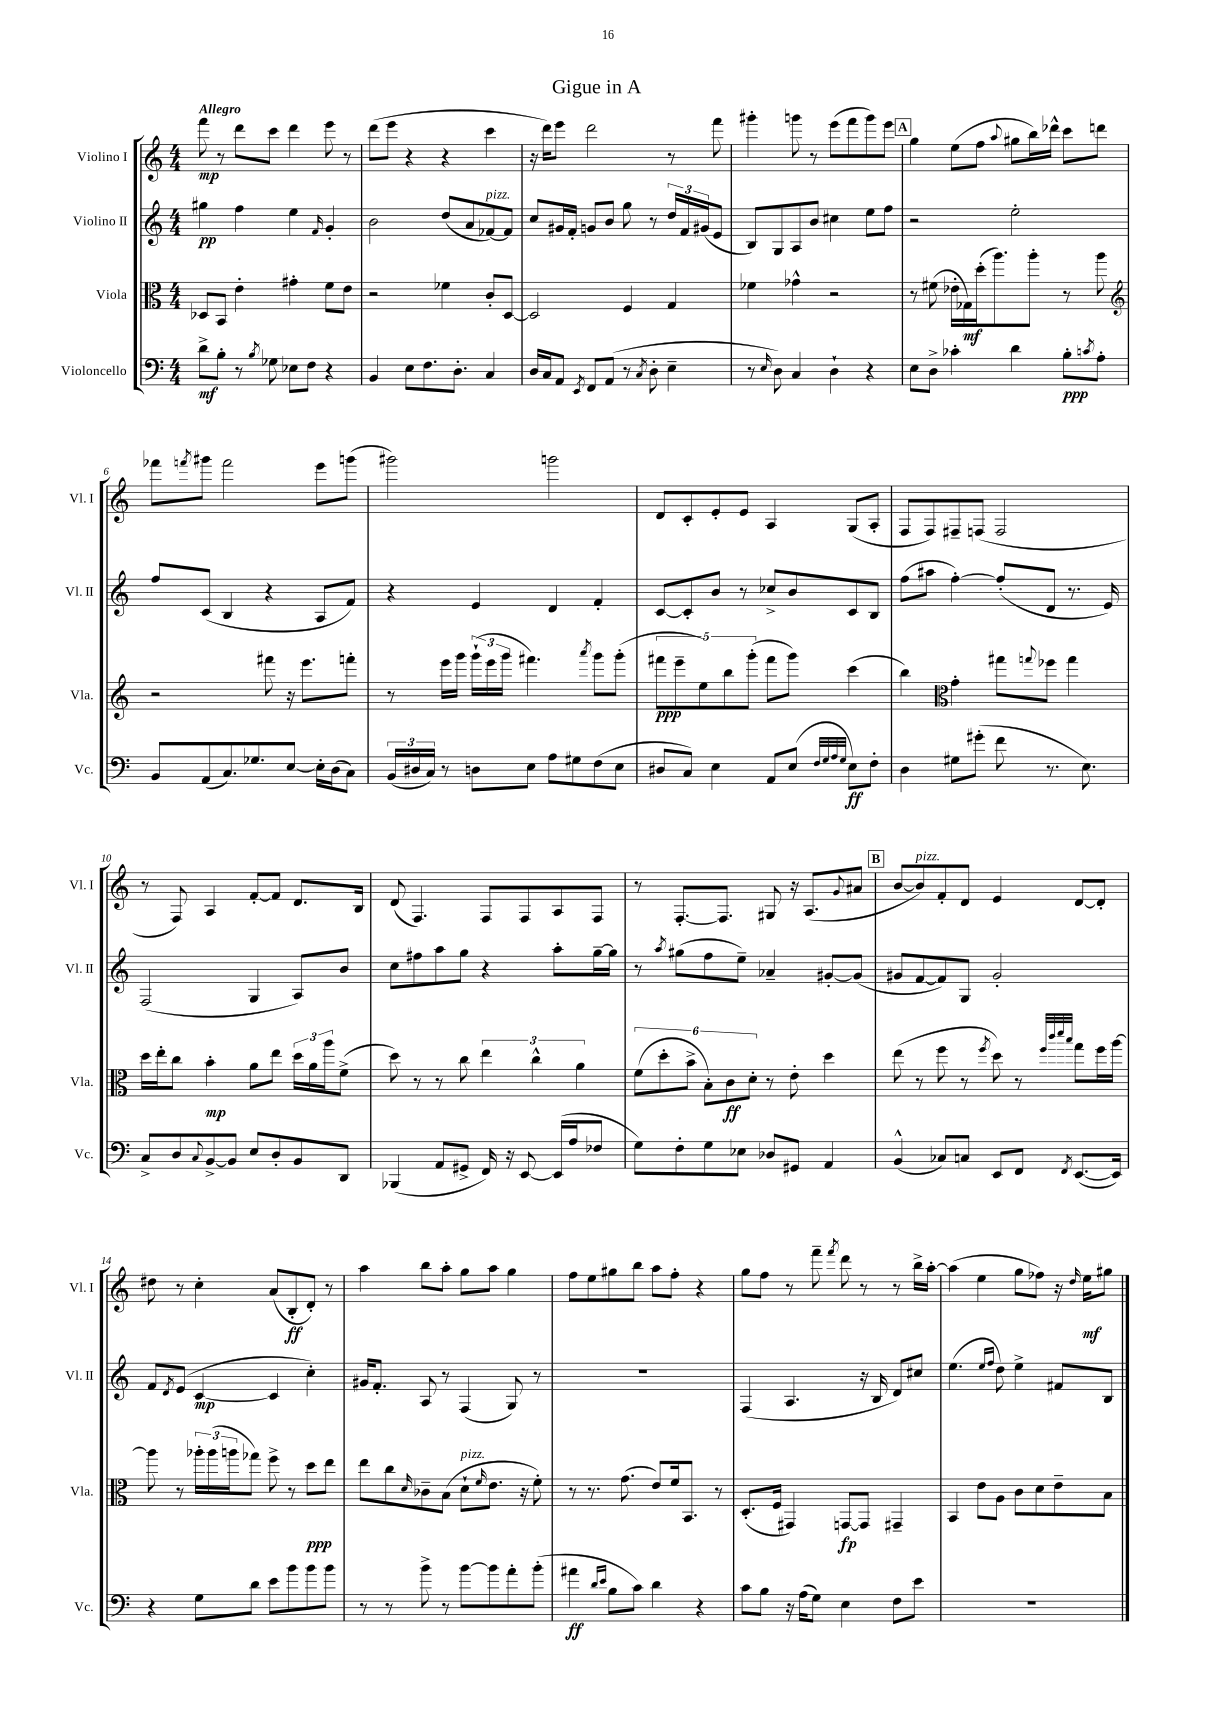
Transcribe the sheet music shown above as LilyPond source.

\header { title = "Gigue in A" }
<<
\new StaffGroup <<
\new Staff = "s0" \with { instrumentName = "Violino I" shortInstrumentName = "Vl. I" } {
    \clef treble \key c \major \numericTimeSignature \time 4/4 \tempo "Allegro"
    f'''8\mp r8 d'''8 c'''8 d'''4 e'''8 r8 |
    d'''8( e'''8 r4 r4 c'''4 |
    r16 d'''16) e'''8 d'''2 r8 f'''8 |
    gis'''4-. g'''8 r8 e'''8( f'''8 g'''8) e'''8 |
    \mark \markup { \box "A" } g''4 e''8( f''8 \appoggiatura { a''8 } gis''8 b''16) des'''16-^ c'''8 d'''8 |
    fes'''8 \acciaccatura { f'''8 } gis'''8 f'''2 e'''8 g'''8( |
    gis'''2) g'''2 |
    d'8 c'8-. e'8-. e'8 a4 g8( a8-. |
    f8 f8) fis8-- f8( f2 |
    r8 f8) a4 f'8~-. f'8 d'8. b16 |
    d'8( f4.) f8 f8 a8 f8 |
    r8 f8.~-. f8. gis8 r16 a8.( \appoggiatura { g'8 } ais'8 |
    \mark \markup { \box "B" } b'8~ b'8^\markup { \italic "pizz." }) f'8-. d'8 e'4 d'8~ d'8-. |
    dis''8 r8 c''4-. a'8( b8-.\ff d'8-.) r8 |
    a''4 b''8 a''8-. g''8 a''8 g''4 |
    f''8 e''8 gis''8 b''8 a''8 f''8-. r4 |
    g''8 f''8 r8 f'''8-- \acciaccatura { f'''8 } d'''8 r8 r8 b''16-> a''16~-. |
    a''4( e''4 g''8 fes''8) r16 \grace { d''16 } e''16\mf gis''8 \bar "|." |
}
\new Staff = "s1" \with { instrumentName = "Violino II" shortInstrumentName = "Vl. II" } {
    \clef treble \key c \major \numericTimeSignature \time 4/4
    gis''4\pp f''4 e''4 \grace { f'16 } g'4-. |
    b'2 d''8( a'8 fes'8~^\markup { \italic "pizz." }) fes'8 |
    c''8 gis'16 f'16-. g'8 b'8 g''8 r8 \tuplet 3/2 { d''16 f'16 gis'16( } e'8 |
    b8) g8 a8 b'8 cis''4 e''8 f''8 |
    \mark \markup { \box "A" } r2 e''2-. |
    f''8 c'8( b4 r4 a8 f'8) |
    r4 e'4 d'4 f'4-. |
    c'8~ c'8-. b'8 r8 ces''8-> b'8 c'8 b8 |
    f''8( ais''8 f''4~-.) f''8-.( d'8 r8. e'16) |
    f2( g4 a8) b'8 |
    c''8 fis''8 a''8 g''8 r4 a''8-. g''16~-- g''16 |
    r8 \acciaccatura { a''8 } gis''8( f''8 e''8--) aes'4-- gis'8~-. gis'8( |
    \mark \markup { \box "B" } gis'8 f'8~ f'8) g8 gis'2-. |
    f'8 \acciaccatura { d'8 } e'8( c'4~\mp c'4 c''4-.) |
    gis'16 f'8.-. a8 r8 f4( g8) r8 |
    R1 |
    f4( a4. r16 b16 d'8) cis''8 |
    e''4.( \grace { e''16 f''16 } d''8) e''4-> fis'8 b8 \bar "|." |
}
\new Staff = "s2" \with { instrumentName = "Viola" shortInstrumentName = "Vla." } {
    \clef alto \key c \major \numericTimeSignature \time 4/4
    des8 b,8 e'4-. gis'4-. f'8 e'8 |
    r2 fes'4 c'8-. d8~ |
    d2 f4 g4 |
    fes'4 ges'4-^ r2 |
    \mark \markup { \box "A" } r8 fis'8( ees'16-. ges16\mf) d''16-.( a''8.) a''8-. r8 a''8 |
    \clef treble r2 fis'''8 r16 e'''8. f'''8-. |
    r8 e'''16 g'''16 \tuplet 3/2 { g'''16-!( e'''16 g'''16 } fis'''4.) \acciaccatura { a'''8 } g'''8 g'''8-.( |
    \tuplet 5/4 { fis'''8\ppp e'''8-- e''8) b''8 g'''8-.( } fis'''8 g'''8) c'''4( |
    b''4) \clef alto g'4-. gis''8 \appoggiatura { g''8 } fes''8 g''4 |
    d''16 e''16-. c''8 b'4-.\mp a'8 e''8 \tuplet 3/2 { d''16 a'16 a''16 } f'8->( |
    d''8) r8 r8 c''8 \tuplet 3/2 { e''4 c''4-^ a'4 } |
    \tuplet 6/4 { f'8( d''8-. b'8-> b8-.) c'8\ff d'8-. } r8 e'8-. d''4 |
    \mark \markup { \box "B" } e''8( r8 f''8 r8 \acciaccatura { f''8 } d''8) r8 \grace { f''32 c'''32 d'''32 b''32 } g''8 f''16 a''16~ |
    a''8 r8 \tuplet 3/2 { aes''16-. aes''16( a''16 } ges''8) f''8-> r8 d''8\ppp e''8 |
    e''8 c''8 \grace { d'16 } ces'8-- b8( d'8-!^\markup { \italic "pizz." } \grace { f'16 } e'8. r16 f'8-.) |
    r8 r8. g'8.( e'8) f'16 b,8. r8 |
    d8.-.( f16 gis,4) g,8~\fp g,8 gis,4-- |
    b,4 e'8 a8 c'8 d'8 e'8-- b8 \bar "|." |
}
\new Staff = "s3" \with { instrumentName = "Violoncello" shortInstrumentName = "Vc." } {
    \clef bass \key c \major \numericTimeSignature \time 4/4
    d'8->\mf b8-. r8 \acciaccatura { b8 } ges8 ees8 f8 r4 |
    b,4 e8 f8. d8.-. c4 |
    d16 c16 a,8 \acciaccatura { e,8 } f,8 a,8( r8 \acciaccatura { c8 } d8-. e4-- |
    r8 \grace { e16 } d8) c4 d4-! r4 |
    \mark \markup { \box "A" } e8 d8-> ces'4-. d'4 b8-.\ppp \acciaccatura { c'8 } a8-. |
    b,8 a,8( c8.) ges8. e8~ e16-. d16( c8) |
    \tuplet 3/2 { b,16( dis16 c16) } r8 d8 e8 a8 gis8 f8( e8 |
    dis8 c8) e4 a,8 e8( \grace { f32 g32 a32 g32 } e8\ff) f8-. |
    d4 gis8 gis'8-.( f'8 r8. e8.) |
    c8-> d8 \appoggiatura { c8 } b,8~-> b,8 e8 d8-. b,8 d,8 |
    bes,,4( a,8 gis,8-> f,16) r16 e,8~ e,16( a16 fes8 |
    g8) f8-. g8 ees8 des8 gis,8 a,4 |
    \mark \markup { \box "B" } b,4-^( ces8) c8 e,8 f,8 \acciaccatura { f,8 } e,8.~( e,16) |
    r4 g8 d'8 e'8 b'8 b'8 b'8 |
    r8 r8 b'8-> r8 b'8~ b'8 a'8-. b'8-.( |
    ais'4\ff \grace { d'16 e'16 } b8 c'8) d'4 r4 |
    c'8 b8 r16 a16( g8) e4 f8 e'8 |
    R1 \bar "|." |
}
>>
>>
